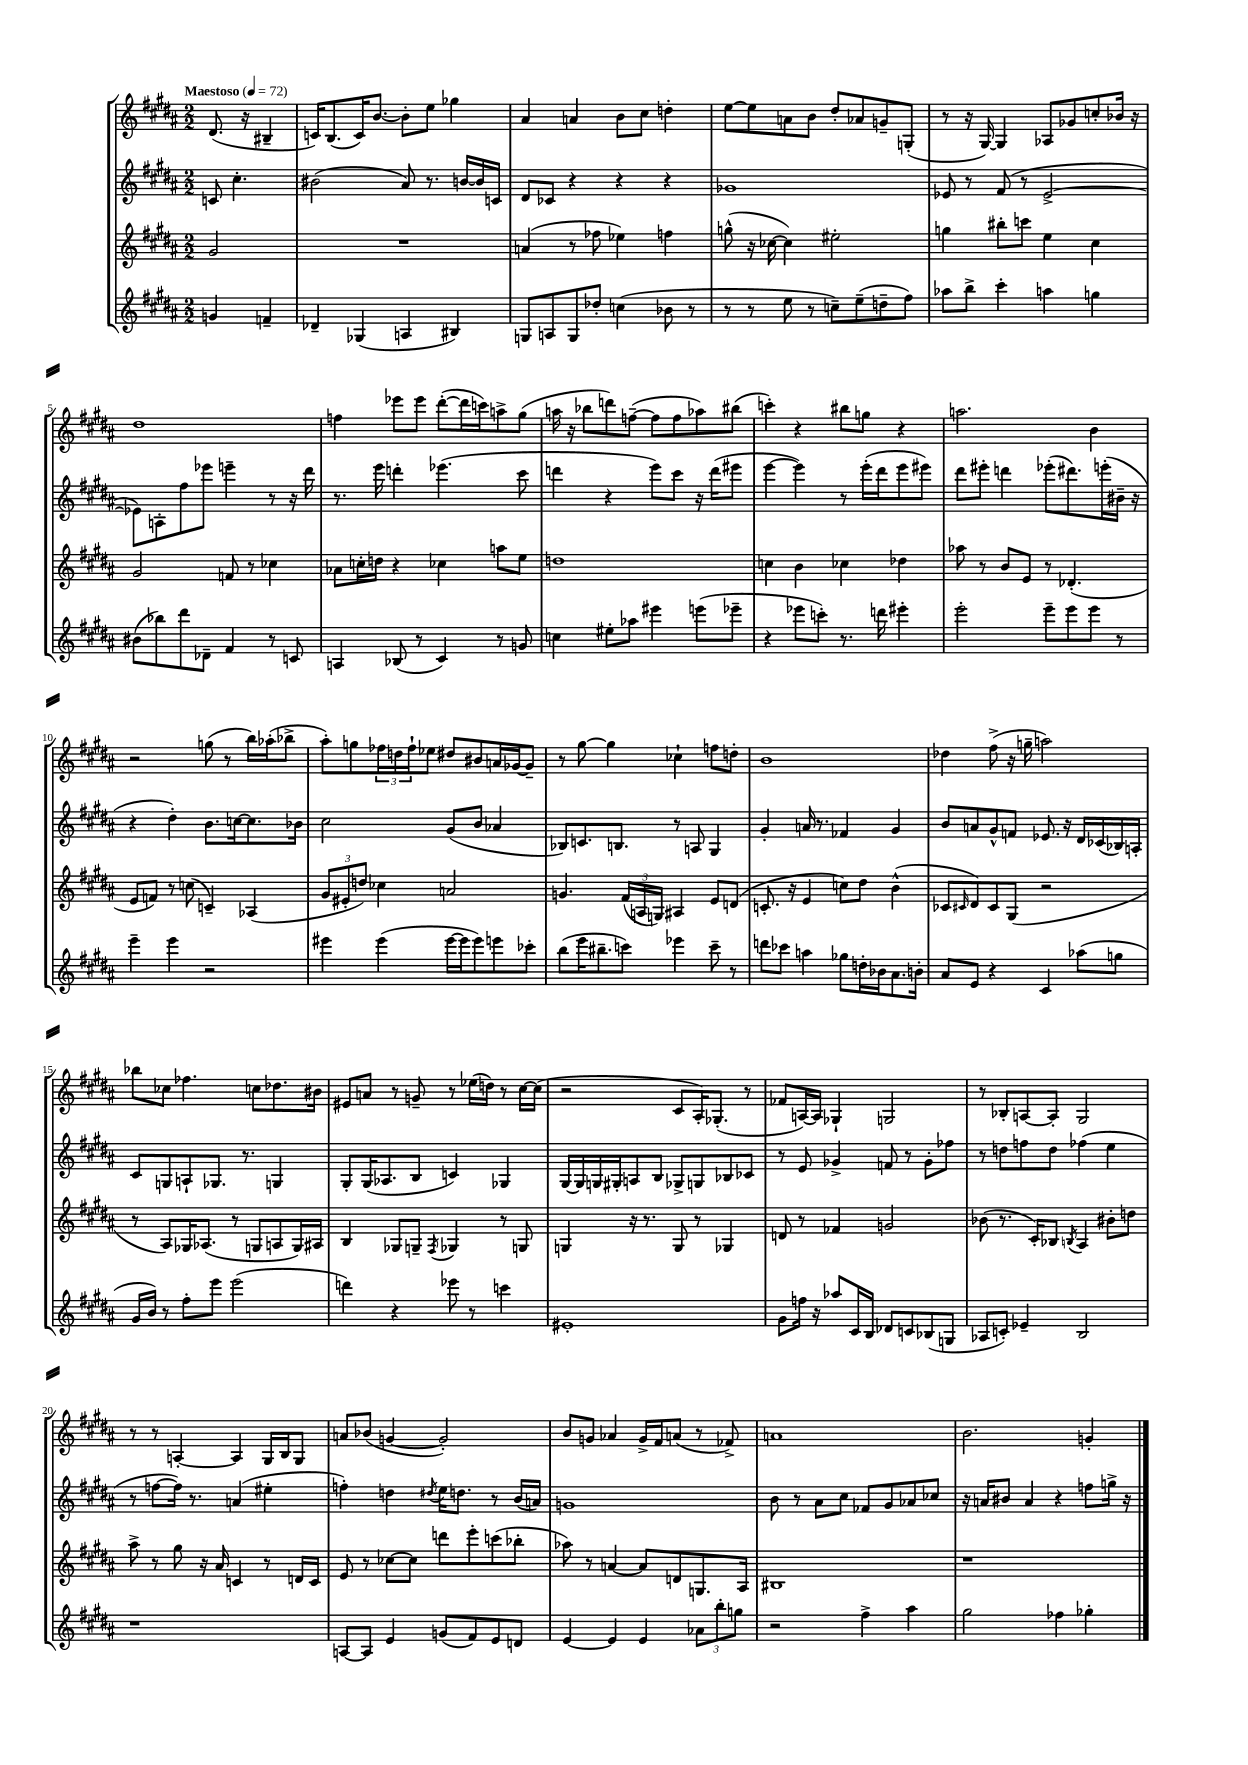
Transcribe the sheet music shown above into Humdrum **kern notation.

**kern	**kern	**kern	**kern
*part4	*part3	*part2	*part1
*staff4	*staff3	*staff2	*staff1
*clefG2	*clefG2	*clefG2	*clefG2
*k[f#c#g#d#a#]	*k[f#c#g#d#a#]	*k[f#c#g#d#a#]	*k[f#c#g#d#a#]
*M2/2	*M2/2	*M2/2	*M2/2
*MM72	*MM72	*MM72	*MM72
=	=	=	=
!	!	!	!LO:TX:a:B:t=Maestoso
4gn/	2g#/	8cn/	(8.d#/
.	.	4.cc#'\	.
.	.	.	16r
4fn~/	.	.	4B#X~/
=1	=1	=1	=1
4d-X~/	1r	(2b#X\	16cn/KL)
.	.	.	(8.B/
(4G-X/	.	.	16c/K)
.	.	.	[8.b/J
4An/	.	8a#/)	8b'\L]
.	.	8.r	8ee\J
4B#X/)	.	.	4gg-X\
.	.	[16bn/LL	.
.	.	16b/]	.
.	.	16cn/JJ	.
=2	=2	=2	=2
8Gn/L	(4an/	8d#/L	4a#/
8An/	.	8c-X/J	.
8G/	8r	4r	4an/
8dd-X'/J	8ff-X\	.	.
(4ccn\	4ee-X\)	4r	8b\L
.	.	.	8cc#\J
8b-X\	4ffn\	4r	4ddn'\
8r	.	.	.
=3	=3	=3	=3
8r	(8ggn^^\	1g-X	[8ee\L
8r	16r	.	8ee\]
.	[16cc-X\	.	.
8ee\	4cc-\])	.	8an\
8r	.	.	8b\J
8ccn~\L)	2ee#X'\	.	8dd#'/L
(8ee~\	.	.	8a-X/
8ddn~\	.	.	8gn~/
8ff#\J)	.	.	(8Gn'/J
=4	=4	=4	=4
8aa-X\L	4ggn\	8e-X/	8r
8bb^\J	.	8r	16r
.	.	.	[16G#/)
4ccc#'\	8bb#X'\L	(8f#/	4G#/]
.	8cccn\J	8r	.
4aan\	4ee\	[2e-^/	8A-X/L
.	.	.	8g-X/
4ggn\	4cc#\	.	8ccn'/
.	.	.	16b-X/Jk
.	.	.	16r
!!LO:LB:g=z
=5	=5	=5	=5
(8b#X\L	2g#/	8e-X\L])	1dd#
8bb-X\)	.	8An'\	.
8ddd#\	.	8ff#\	.
8d-X~\J	.	8eee-X\J	.
4f#/	8fn/	4eeen~\	.
.	8r	.	.
8r	4cc-X\	8r	.
8cn/	.	16r	.
.	.	16ddd#\	.
=6	=6	=6	=6
4An/	8a-X\L	8.r	4ffn\
.	16ccn'\L	.	.
.	16ddn\JJ	16eee\	.
(8B-X/	4r	4dddn'\	8eee-X\L
8r	.	.	8eee-\J
4c#/)	4cc-X\	(4.eee-X\	([8ddd#'\L
.	.	.	16ddd#\L]
.	.	.	16cccn\J)
8r	8aan\L	.	8aan^\
8gn/	8ee\J	8ccc#\	(8gg#\J
=7	=7	=7	=7
4ccn\	1ddn	4dddn\	16aan\
.	.	.	16r
.	.	.	8bb-X\L
8ee#X'\L	.	4r	8dddn\)
8aa-X\J	.	.	([8ffn~\J
4eee#X\	.	8eee\L)	8ff\L]
.	.	8ccc#\J	8ff\
(8eeen\L	.	16r	8aa-X\)
.	.	(16ddd\KL	.
8eee-X~\J	.	8eee#X\J	(8bb#X\J
=8	=8	=8	=8
4r	4ccn\	[4eee\	4cccn'\)
8eee-X\L	4b\	4eee\])	4r
8cccn'\J)	.	.	.
8.r	4cc-X\	8r	8bb#X\L
.	.	(16eee'\LL	8ggn\J
16dddn\	.	16ddd#\J	.
4eee#X'\	4dd-X\	8eee\	4r
.	.	8eee#X\J)	.
=9	=9	=9	=9
2eee'\	8aa-X\	8ddd#\L	2.aan\
.	8r	8eee#X'\J	.
.	8b/L	4dddn\	.
.	8e/J	.	.
8eee~\L	8r	(8eee-X'\L	.
8eee\	(4.d-X'/	8.ddd#X\)	.
8eee\J	.	.	4b\
.	.	(16eeen'\L	.
8r	.	16b#X~\JJ	.
.	.	16r	.
!!LO:LB:g=z
=10	=10	=10	=10
4eee~\	8e/L	4r	2r
.	8fn/J)	.	.
4eee\	8r	4dd#'\)	.
.	(8ccn\	.	.
2r	4cn~/)	8.b\L	(8ggn\
.	.	.	8r
.	.	[16ccn\k	.
.	(4A-X/	8.cc\]	16bb\LL)
.	.	.	(16aa-X'\J
.	.	.	8bb-X^\J
.	.	16b-X\Jk	.
=11	=11	=11	=11
4eee#X\	12g#/L	2cc#\	8aa#'\L)
.	12e#X'/	.	.
.	.	.	8ggn\
.	12ddn/J)	.	.
(4eee#\	4cc-X\	.	24ff-X\L
.	.	.	24ddn\
.	.	.	24ff-`\J
.	.	.	8ee-X\J
[16eee#\LL	2an/	(8g#/L	8dd#X/L
16eee#\J]	.	.	.
8eee#\)	.	8b/J	8b#X/
8eeen\	.	4a-X/	16an/L
.	.	.	[16g-X/J
8ccc-X'\J	.	.	8g-~/J]
=12	=12	=12	=12
(8bb\L	4.gn/	8B-X/L)	8r
16eee\K	.	8.cn/	[8gg#\
8.bb#X~\	.	.	.
.	.	.	4gg#\]
.	.	8.Bn/J	.
8cccn\J)	(24f#/LL	.	.
.	24An/	.	.
.	24Gn/JJ)	.	.
4eee-X\	4A#X/	8r	4cc-X`\
.	.	8An/	.
8ccc~\	8e/L	4G#/	8ffn\L
8r	(8dn/J	.	8ddn'\J
=13	=13	=13	=13
8dddn\L	8.cn'/	4g#'/	1b
8ccc-X\J	.	.	.
.	16r	.	.
4aan\	4e/	16an/	.
.	.	8.r	.
8gg-X\L	8ccn\L)	4f-X/	.
16ddn'\L	8dd#\J	.	.
16b-X\J	.	.	.
8.a#\	(4b^^\	4g#/	.
16bn'\Jk	.	.	.
=14	=14	=14	=14
8a#/L	8c-X/L	8b/L	4dd-X\
.	16qqc#X/	.	.
8e/J	8d#/)	8an/	.
4r	8c#/	8g#^^/	(8ff#^\
.	(8G#/J	8fn/J	16r
.	.	.	16ggn~\
4c#/	2r	8.e-X/	2aan\)
.	.	16r	.
(8aa-X\L	.	16d#/LL	.
.	.	(16c-X/	.
8ggn\J	.	16B-X/)	.
.	.	16An'/JJ	.
!!LO:LB:g=z
=15	=15	=15	=15
16g#/LL	8r	8c#/L	8bb-X\L
16b/JJ)	.	.	.
8r	8A#/L)	8Gn/	8cc-X\J
8ff#'\L	16G-X/K	8An`/	4.ff-X\
.	(8.A-X/J	.	.
8eee\J	.	8.G-X/J	.
(2eee\	8r	.	.
.	.	8.r	.
.	8Gn/L	.	8ccn\L
.	8An/	4Gn/	8.dd-X\
.	16G/L)	.	.
.	16A#X/JJ	.	16b#X\Jk
=16	=16	=16	=16
4dddn\)	4B/	8G#'/L	8e#X/L
.	.	(16G#/K	8an/J
.	.	8.A-X/	.
4r	8G-X/L	.	8r
.	8Gn~/J	8B/J	8gn~/
.	8qF#/	.	.
8eee-X\	4G-X/	4cn/)	8r
8r	.	.	(16ee-X\LL
.	.	.	16ddn\JJ)
4cccn\	8r	4G-X/	8r
.	8Gn/	.	[16cc#\LL
.	.	.	(16cc#\JJ]
=17	=17	=17	=17
1e#X'	4Gn/	[16G#/LL	2r
.	.	16G#/]	.
.	.	16Gn/	.
.	.	16G#X'/J	.
.	16r	8An/	.
.	8.r	.	.
.	.	8B/J	.
.	8G/	8G-X^/L	8c#/L
.	8r	8Gn/	16A#'/K)
.	.	.	(8.G-X'/J
.	4G-X/	8B-X/	.
.	.	8c-X/J	8r
=18	=18	=18	=18
8g#\L	8dn/	8r	8f-X/L
16ffn\Jk	8r	8e/	[16An/L)
16r	.	.	16A/JJ]
8aa-X/L	4f-X/	4g-X^/	4G-X`/
16c#/L	.	.	.
16B/JJ	.	.	.
8d-X/L	2gn/	8fn/	2Gn/
8cn/	.	8r	.
(8B-X/	.	8g-'\L	.
8Gn/J	.	8ff-X\J	.
=19	=19	=19	=19
8A-X/L	(8b-X\	8r	8r
8cn'/J)	8.r	8ddn\L	8B-X'/L
4e-X~/	.	8ffn\	[8An/
.	16c#'/KL)	.	.
.	8B-X/J	8dd\J	8A'/J]
.	8qBn/	.	.
2B/	4A#/	(4ff-X\	2G#/
.	8b#X'\L	4ee\	.
.	8ddn\J	.	.
!!LO:LB:g=z
=20	=20	=20	=20
1r	8aa#^\	8r	8r
.	8r	[8ffn\L	8r
.	8gg#\	16ff\Jk])	[4An'/
.	.	8.r	.
.	16r	.	.
.	16a#/	.	.
.	4cn/	(4an/	4A/]
.	8r	4ee#X'\	16G#/LL
.	.	.	16B/J
.	16dn/LL	.	8G#/J
.	16c/JJ	.	.
=21	=21	=21	=21
[8An/L	8e/	4ffn'\)	8an/L
8A/J]	8r	.	(8b-X/J
4e/	[8cc-X\L	4ddn\	[4gn/
.	8cc-\J]	.	.
.	.	8qdd#X/	.
(8gn/L	8dddn\L	16ee\KL	2g'/])
.	.	8.ddn\J	.
8f#/)	8eee'\	.	.
8e/	(8cccn\	8r	.
8dn/J	8bb-X'\J	(16b/LL	.
.	.	16an/JJ)	.
=22	=22	=22	=22
[4e/	8aa-X\)	1gn	8b/L
.	8r	.	8gn/J
4e/]	[4an/	.	4a-X/
4e/	8a/L]	.	16g^/LL
.	.	.	16f#/J
.	8dn/	.	(8an/J
12a-X\L	8.Gn/	.	8r
12bb'\	.	.	.
.	.	.	8f-X^/)
12ggn\J	.	.	.
.	16A#/Jk	.	.
=23	=23	=23	=23
2r	1B#X	8b\	1an
.	.	8r	.
.	.	8a#\L	.
.	.	8cc#\J	.
4ff#^\	.	8f-X/L	.
.	.	8g#/	.
4aa#\	.	8a-X/	.
.	.	8cc-X/J	.
=24	=24	=24	=24
2gg#\	1r	16r	2.b\
.	.	16an/KL	.
.	.	8b#X/J	.
.	.	4a/	.
4ff-X\	.	4r	.
4gg-X'\	.	8ffn\L	4gn'/
.	.	16ggn^\Jk	.
.	.	16r	.
==	==	==	==
*-	*-	*-	*-
